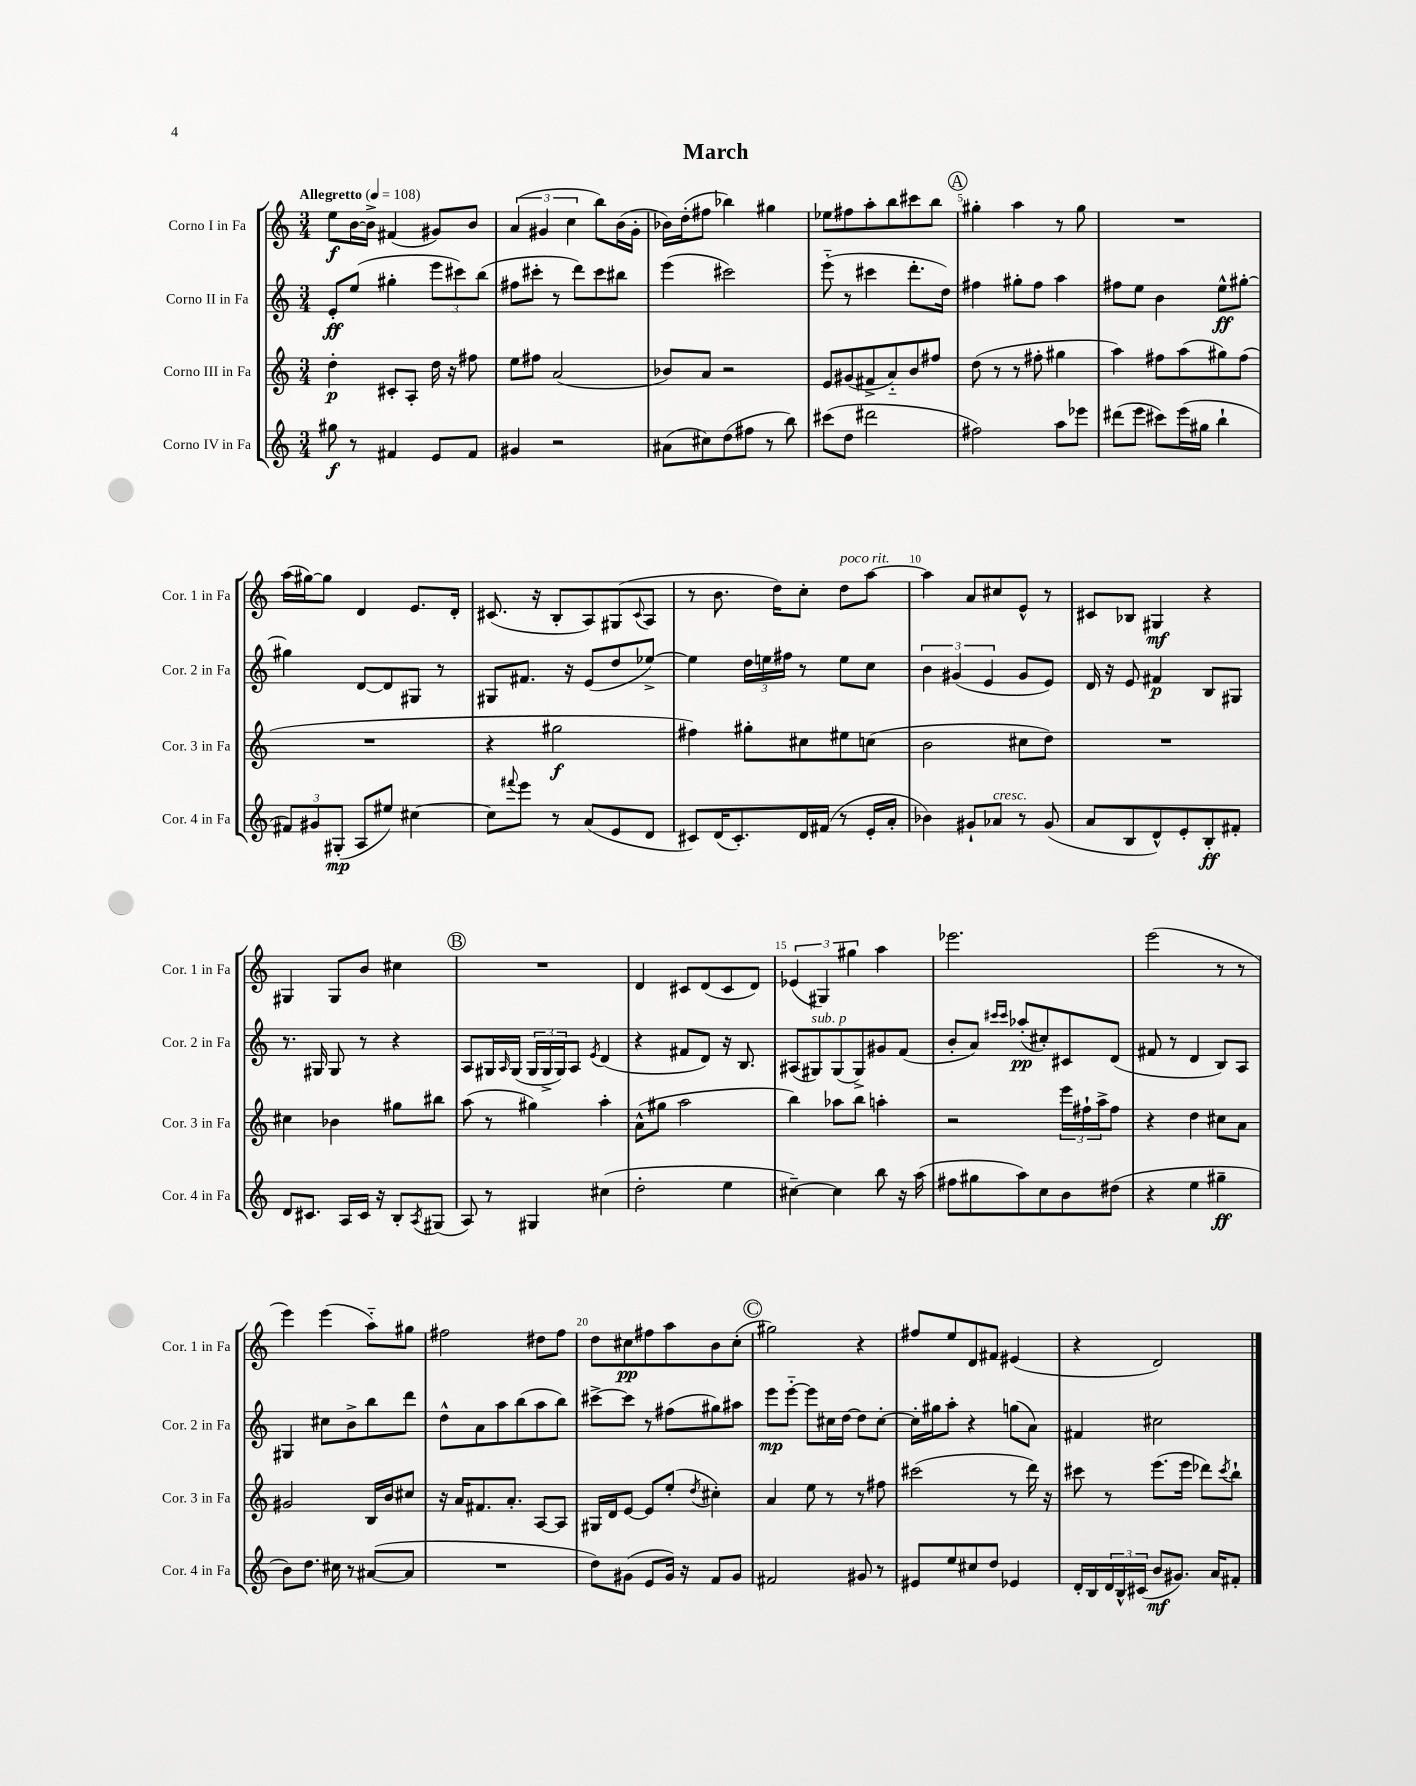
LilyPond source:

\header { title = "March" }
<<
\new StaffGroup <<
\new Staff = "s0" \with { instrumentName = "Corno I in Fa" shortInstrumentName = "Cor. 1 in Fa" } {
    \clef treble \key c \major \numericTimeSignature \time 3/4 \tempo "Allegretto" 4 = 108
    e''8\f b'16~ b'16-> fis'4( gis'8) b'8 |
    \tuplet 3/2 { a'4( gis'4 c''4 } b''8) b'16( gis'16-. |
    bes'16) d''16-.( fis''8 bes''4) gis''4 |
    ees''8 fis''8 a''8-. b''8 cis'''8 b''8 |
    \mark \markup { \circle "A" } gis''4-. a''4 r8 gis''8 |
    R2. |
    a''16( gis''16~) gis''8 d'4 e'8. d'16-. |
    cis'8.( r16 b8-. a8) gis8( \appoggiatura { cis'8 } a8 |
    r8 b'8. d''16) c''8-. d''8^\markup { \italic "poco rit." } a''8~ |
    a''4 a'8 cis''8 e'8-^ r8 |
    cis'8 bes8 gis4\mf r4 |
    gis4 gis8 b'8 cis''4 |
    \mark \markup { \circle "B" } R2. |
    d'4 cis'8 d'8( cis'8 d'8) |
    \tuplet 3/2 { ees'4( gis4) gis''4 } a''4 |
    ees'''2. |
    e'''2( r8 r8 |
    e'''4) e'''4( a''8-_) gis''8 |
    fis''2 dis''8 fis''8 |
    d''8 cis''8\pp fis''8 a''8 b'8 cis''8-.( |
    \mark \markup { \circle "C" } gis''2) r4 |
    fis''8 e''8 d'8 fis'8 eis'4( |
    r4 d'2) \bar "|." |
}
\new Staff = "s1" \with { instrumentName = "Corno II in Fa" shortInstrumentName = "Cor. 2 in Fa" } {
    \clef treble \key c \major \numericTimeSignature \time 3/4
    e'8-.\ff e''8( gis''4-. \tuplet 3/2 { e'''8 cis'''8) b''8( } |
    fis''8 cis'''8-. r8 d'''8) cis'''8 bis''8 |
    e'''4( cis'''2) |
    e'''8-_( r8 cis'''4 d'''8.-. d''16) |
    \mark \markup { \circle "A" } fis''4 gis''8-. fis''8 a''4 |
    fis''8 e''8 b'4 e''8-^\ff gis''8~-. |
    gis''4 d'8~ d'8 gis8 r8 |
    gis8 fis'8. r16 e'8( d''8 ees''8~->) |
    ees''4 \tuplet 3/2 { d''16 e''16 fis''16 } r8 e''8 c''8 |
    \tuplet 3/2 { b'4 gis'4( e'4 } gis'8 e'8) |
    d'16 r16 e'8 fis'4\p b8 gis8 |
    r8. gis16 gis8 r8 r4 |
    \mark \markup { \circle "B" } a8 gis16 \grace { a16 } gis16( \tuplet 3/2 { gis16 gis16-> gis16) } a8 \acciaccatura { e'8 } d'4( |
    r4 fis'8 d'8) r16 b8. |
    ais8( gis8^\markup { \italic "sub. p" }) gis8( gis8->) gis'8 f'8( |
    b'8-. a'8) \grace { cis'''16 cis'''16 } aes''8-.\pp( cis''8-.) cis'8 d'8( |
    fis'8 r8 d'4 b8) a8 |
    gis4 cis''8 b'8-> b''8 d'''8 |
    d''8-^ a'8 a''8 b''8( a''8 b''8) |
    cis'''8~-> cis'''8 r8 fis''8( gis''8) ais''8 |
    \mark \markup { \circle "C" } e'''8\mp e'''8~-_ e'''8 cis''16 d''16~ d''8 cis''8~-. |
    cis''16-. gis''16 a''8-. r4 g''8( a'8) |
    fis'4 cis''2 \bar "|." |
}
\new Staff = "s2" \with { instrumentName = "Corno III in Fa" shortInstrumentName = "Cor. 3 in Fa" } {
    \clef treble \key c \major \numericTimeSignature \time 3/4
    d''4-.\p cis'8-. a8-. d''16 r16 fis''8 |
    e''8 fis''8 a'2( |
    bes'8) a'8 r2 |
    e'8 gis'8( fis'8-> a'8-_) b'8 fis''8 |
    \mark \markup { \circle "A" } d''8( r8 r8 fis''8-. gis''4 |
    a''4) fis''8 a''8( gis''8) fis''8( |
    R2. |
    r4 gis''2\f |
    fis''4) gis''8-. cis''8 eis''8 c''8( |
    b'2 cis''8 d''8) |
    R2. |
    cis''4 bes'4 gis''8 bis''8 |
    \mark \markup { \circle "B" } a''8( r8 gis''4) a''4-. |
    a'8-^( gis''8 a''2 |
    b''4) aes''8 b''8 a''4-. |
    r2 \tuplet 3/2 { e'''16 fis''16-! a''16-> } fis''8 |
    r4 d''4 cis''8 a'8 |
    gis'2 b16 b'16 cis''8 |
    r16 a'16 fis'8. a'8.-. a8~ a8 |
    gis16 d'16 e'8~ e'8 e''8-.( \acciaccatura { d''8 } cis''4-.) |
    \mark \markup { \circle "C" } a'4 e''8 r8 r8 fis''8 |
    cis'''2( r8 d'''16) r16 |
    cis'''8 r8 e'''8.( e'''16 des'''8) \acciaccatura { cis'''8 } b''8-! \bar "|." |
}
\new Staff = "s3" \with { instrumentName = "Corno IV in Fa" shortInstrumentName = "Cor. 4 in Fa" } {
    \clef treble \key c \major \numericTimeSignature \time 3/4
    gis''8\f r8 fis'4 e'8 fis'8 |
    gis'4 r2 |
    ais'8( cis''8) d''8( fis''8 r8 b''8) |
    cis'''8( d''8 dis'''2 |
    \mark \markup { \circle "A" } fis''2) a''8 ees'''8 |
    dis'''8( e'''8 cis'''8) e'''16( gis''16 b''4-! |
    \tuplet 3/2 { fis'8) gis'8 gis8-.\mp( } a8 eis''8) cis''4~ |
    cis''8 \appoggiatura { fis'''8 } e'''8 r8 a'8( e'8 d'8 |
    cis'8) d'16( cis'8.-.) d'16 fis'16( r8 e'16-. a'16-. |
    bes'4) gis'8-! aes'8^\markup { \italic "cresc." } r8 gis'8( |
    a'8 b8 d'8-^) e'8-. b8-.\ff fis'8-. |
    d'8 cis'8. a16 cis'16 r16 b8-. \acciaccatura { a8 } gis8( |
    \mark \markup { \circle "B" } a8) r8 gis4 cis''4( |
    d''2-. e''4 |
    cis''4~--) cis''4 b''8 r16 a''16( |
    fis''8 gis''8 a''8) c''8 b'8 dis''8( |
    r4 e''4 gis''4--\ff |
    b'8) d''8. cis''16 r8 ais'8~( ais'8 |
    R2. |
    d''8) gis'8( e'8 gis'16) r16 f'8 gis'8 |
    \mark \markup { \circle "C" } fis'2 gis'8 r8 |
    eis'8 e''8 cis''8 d''8 ees'4 |
    d'16-. b16 \tuplet 3/2 { d'16 b16-^ cis'16( } b'8\mf gis'8.) a'16 fis'8-. \bar "|." |
}
>>
>>
\layout { \context { \Score \override BarNumber.break-visibility = ##(#f #t #t) barNumberVisibility = #(every-nth-bar-number-visible 5) } }
